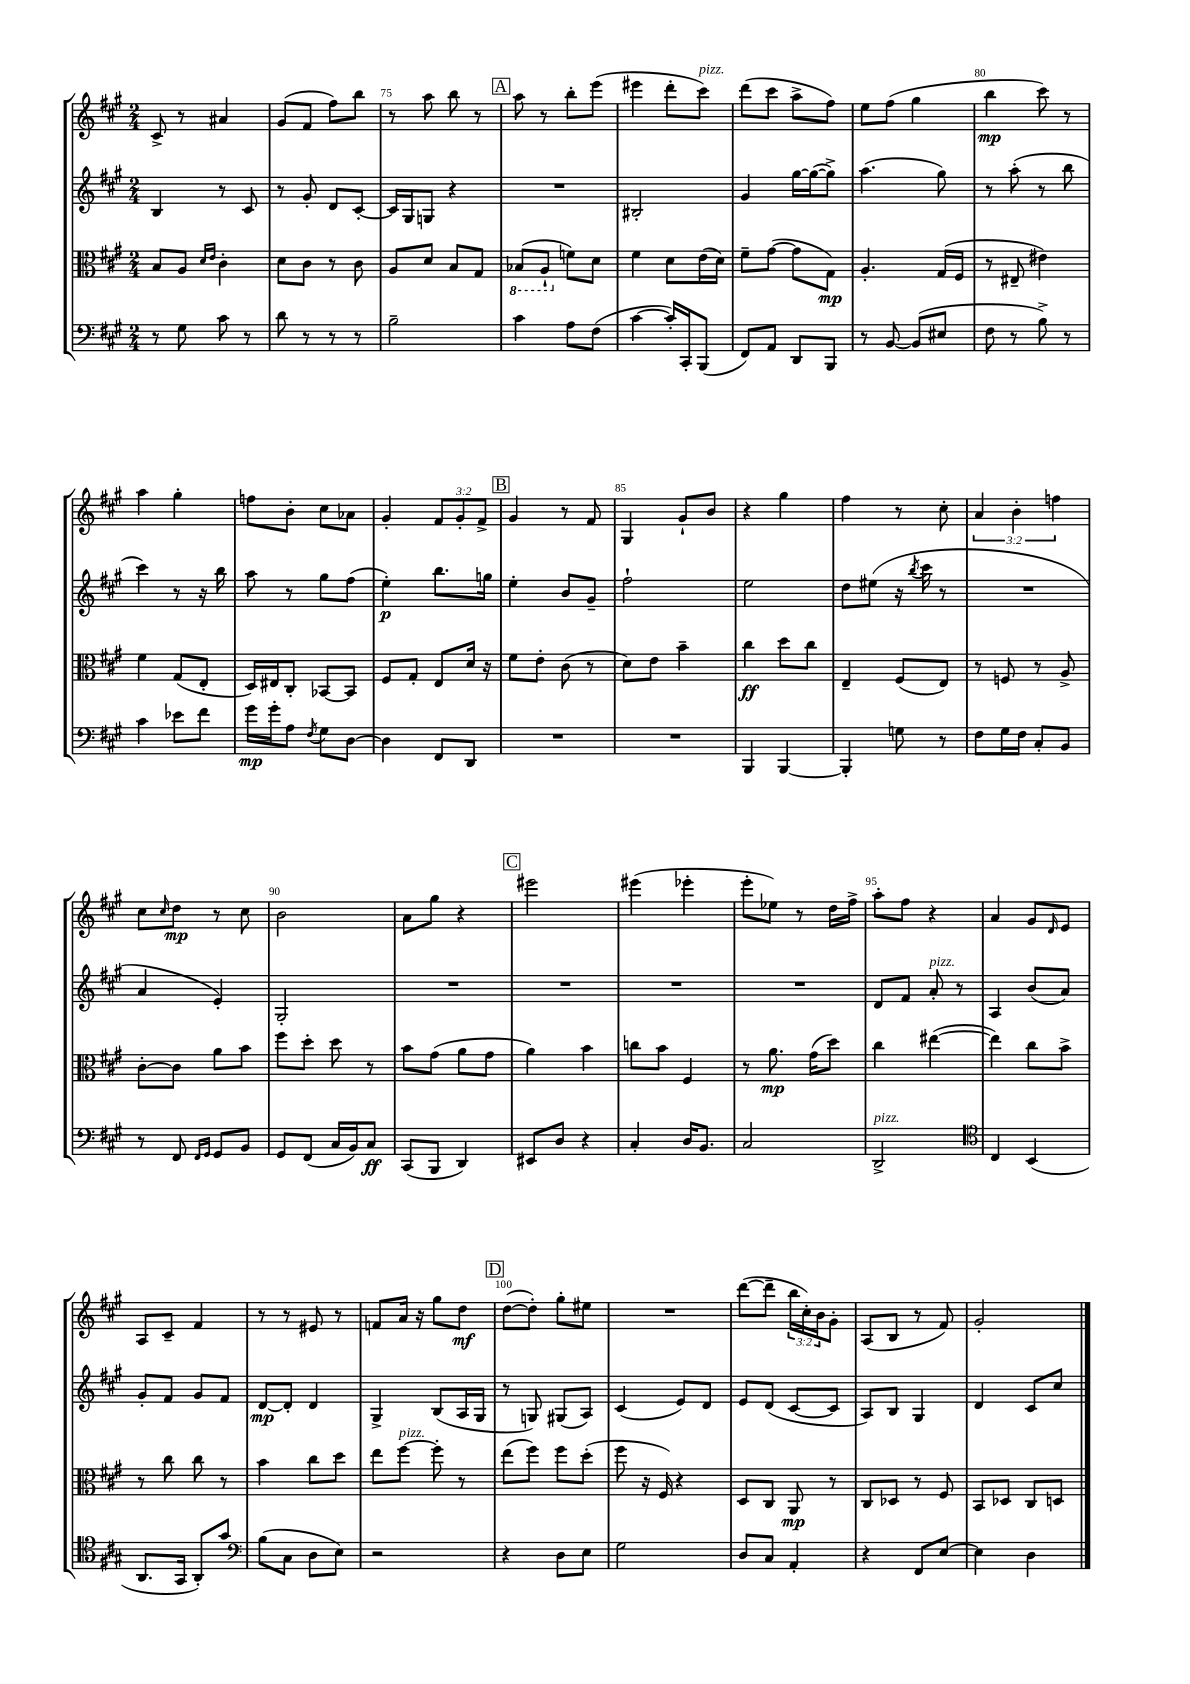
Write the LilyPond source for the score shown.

<<
\new StaffGroup <<
\new Staff = "s0" {
    \clef treble \key a \major \numericTimeSignature \time 2/4 \override Staff.TupletNumber.text = #tuplet-number::calc-fraction-text
    cis'8-> r8 ais'4 |
    gis'8( fis'8 fis''8) b''8 |
    r8 a''8 b''8 r8 |
    \mark \markup { \box "A" } a''8 r8 b''8-. e'''8( |
    eis'''4 d'''8-. cis'''8^\markup { \italic "pizz." }) |
    d'''8( cis'''8 a''8-> fis''8) |
    e''8 fis''8( gis''4 |
    b''4\mp cis'''8) r8 |
    a''4 gis''4-. |
    f''8 b'8-. cis''8 aes'8 |
    gis'4-. \tuplet 3/2 { fis'8 gis'8-. fis'8-> } |
    \mark \markup { \box "B" } gis'4 r8 fis'8 |
    gis4 gis'8-! b'8 |
    r4 gis''4 |
    fis''4 r8 cis''8-. |
    \tuplet 3/2 { a'4 b'4-. f''4 } |
    cis''8 \grace { cis''16 } d''8\mp r8 cis''8 |
    b'2 |
    a'8 gis''8 r4 |
    \mark \markup { \box "C" } eis'''2 |
    eis'''4( ees'''4-. |
    e'''8-. ees''8) r8 d''16 fis''16-> |
    a''8-. fis''8 r4 |
    a'4 gis'8 \grace { d'16 } e'8 |
    a8 cis'8-- fis'4 |
    r8 r8 eis'8 r8 |
    f'8 a'16 r16 gis''8 d''8\mf |
    \mark \markup { \box "D" } d''8~( d''8-.) gis''8-. eis''8 |
    R2 |
    d'''8~( d'''8-- \tuplet 3/2 { b''16 cis''16-.) b'16 } gis'8-. |
    a8( b8 r8 fis'8) |
    gis'2-. \bar "|." |
}
\new Staff = "s1" {
    \clef treble \key a \major \numericTimeSignature \time 2/4
    b4 r8 cis'8 |
    r8 gis'8-. d'8 cis'8~-. |
    cis'16 gis16 g8 r4 |
    \mark \markup { \box "A" } R2 |
    bis2-. |
    gis'4 gis''16~ gis''16~( gis''8->) |
    a''4.( gis''8) |
    r8 a''8-.( r8 b''8 |
    cis'''4) r8 r16 b''16 |
    a''8 r8 gis''8 fis''8( |
    e''4-.\p) b''8. g''16 |
    \mark \markup { \box "B" } e''4-. b'8 gis'8-- |
    fis''2-! |
    e''2 |
    d''8 eis''8( r16 \acciaccatura { b''8 } cis'''16 r8 |
    R2 |
    a'4 e'4-.) |
    gis2-. |
    R2 |
    \mark \markup { \box "C" } R2 |
    R2 |
    R2 |
    d'8 fis'8 a'8-.^\markup { \italic "pizz." } r8 |
    a4 b'8( a'8) |
    gis'8-. fis'8 gis'8 fis'8 |
    d'8~\mp d'8-. d'4 |
    gis4-> b8( a16 gis16 |
    \mark \markup { \box "D" } r8 g8) gis8( a8) |
    cis'4( e'8) d'8 |
    e'8 d'8( cis'8~ cis'8 |
    a8) b8 gis4 |
    d'4 cis'8 cis''8 \bar "|." |
}
\new Staff = "s2" {
    \clef alto \key a \major \numericTimeSignature \time 2/4
    b8 a8 \grace { d'16 e'16 } cis'4-. |
    d'8 cis'8 r8 cis'8 |
    a8 d'8 b8 gis8 |
    \mark \markup { \box "A" } \ottava #-1 bes,8( a,8-! \ottava #0 f'8) d'8 |
    fis'4 d'8 e'16( d'16) |
    fis'8-- gis'8~( gis'8 gis8\mp) |
    a4.-. gis16( fis16 |
    r8 eis8-- eis'4) |
    fis'4 gis8( e8-. |
    d16) eis16 cis8-. bes,8~ bes,8 |
    fis8 gis8-. e8 d'16 r16 |
    \mark \markup { \box "B" } fis'8 e'8-. cis'8( r8 |
    d'8) e'8 b'4-- |
    cis''4\ff d''8 cis''8 |
    e4-- fis8( e8) |
    r8 f8 r8 a8-> |
    cis'8~-. cis'8 a'8 b'8 |
    fis''8 d''8-. d''8 r8 |
    b'8 gis'8( a'8 gis'8 |
    \mark \markup { \box "C" } a'4) b'4 |
    c''8 b'8 fis4 |
    r8 a'8.\mp gis'16( d''8) |
    cis''4 eis''4~( |
    eis''4) cis''8 b'8-> |
    r8 cis''8 cis''8 r8 |
    b'4 cis''8 d''8 |
    e''8 fis''8~^\markup { \italic "pizz." } fis''8-. r8 |
    \mark \markup { \box "D" } e''8( fis''8) fis''8 d''8-.( |
    fis''8 r16 fis16) r4 |
    d8 cis8 a,8\mp r8 |
    cis8 des8 r8 fis8 |
    b,8 des8 cis8 d8 \bar "|." |
}
\new Staff = "s3" {
    \clef bass \key a \major \numericTimeSignature \time 2/4
    r8 gis8 cis'8 r8 |
    d'8 r8 r8 r8 |
    b2-- |
    \mark \markup { \box "A" } cis'4 a8 fis8( |
    cis'4~ cis'16-.) cis,16-. b,,8( |
    fis,8) a,8 d,8 b,,8 |
    r8 b,8~ b,8( eis8 |
    fis8 r8 b8->) r8 |
    cis'4 ees'8 fis'8 |
    gis'16\mp gis'16-. a8 \acciaccatura { fis8 } gis8 d8~ |
    d4 fis,8 d,8 |
    \mark \markup { \box "B" } R2 |
    R2 |
    b,,4 b,,4~ |
    b,,4-. g8 r8 |
    fis8 gis16 fis16 cis8-. b,8 |
    r8 fis,8 \grace { fis,16 gis,16 } gis,8 b,8 |
    gis,8 fis,8( cis16 b,16) cis8\ff |
    cis,8( b,,8 d,4) |
    \mark \markup { \box "C" } eis,8 d8 r4 |
    cis4-. d16 b,8. |
    cis2 |
    d,2->^\markup { \italic "pizz." } |
    \clef tenor cis4 b,4( |
    a,8. gis,16 a,8-.) gis'8 |
    \clef bass b8( cis8 d8 e8) |
    r2 |
    \mark \markup { \box "D" } r4 d8 e8 |
    gis2 |
    d8 cis8 a,4-. |
    r4 fis,8 e8~ |
    e4 d4 \bar "|." |
}
>>
>>
\layout { \context { \Score currentBarNumber = #73 \override BarNumber.break-visibility = ##(#f #t #t) barNumberVisibility = #(every-nth-bar-number-visible 5) } }
